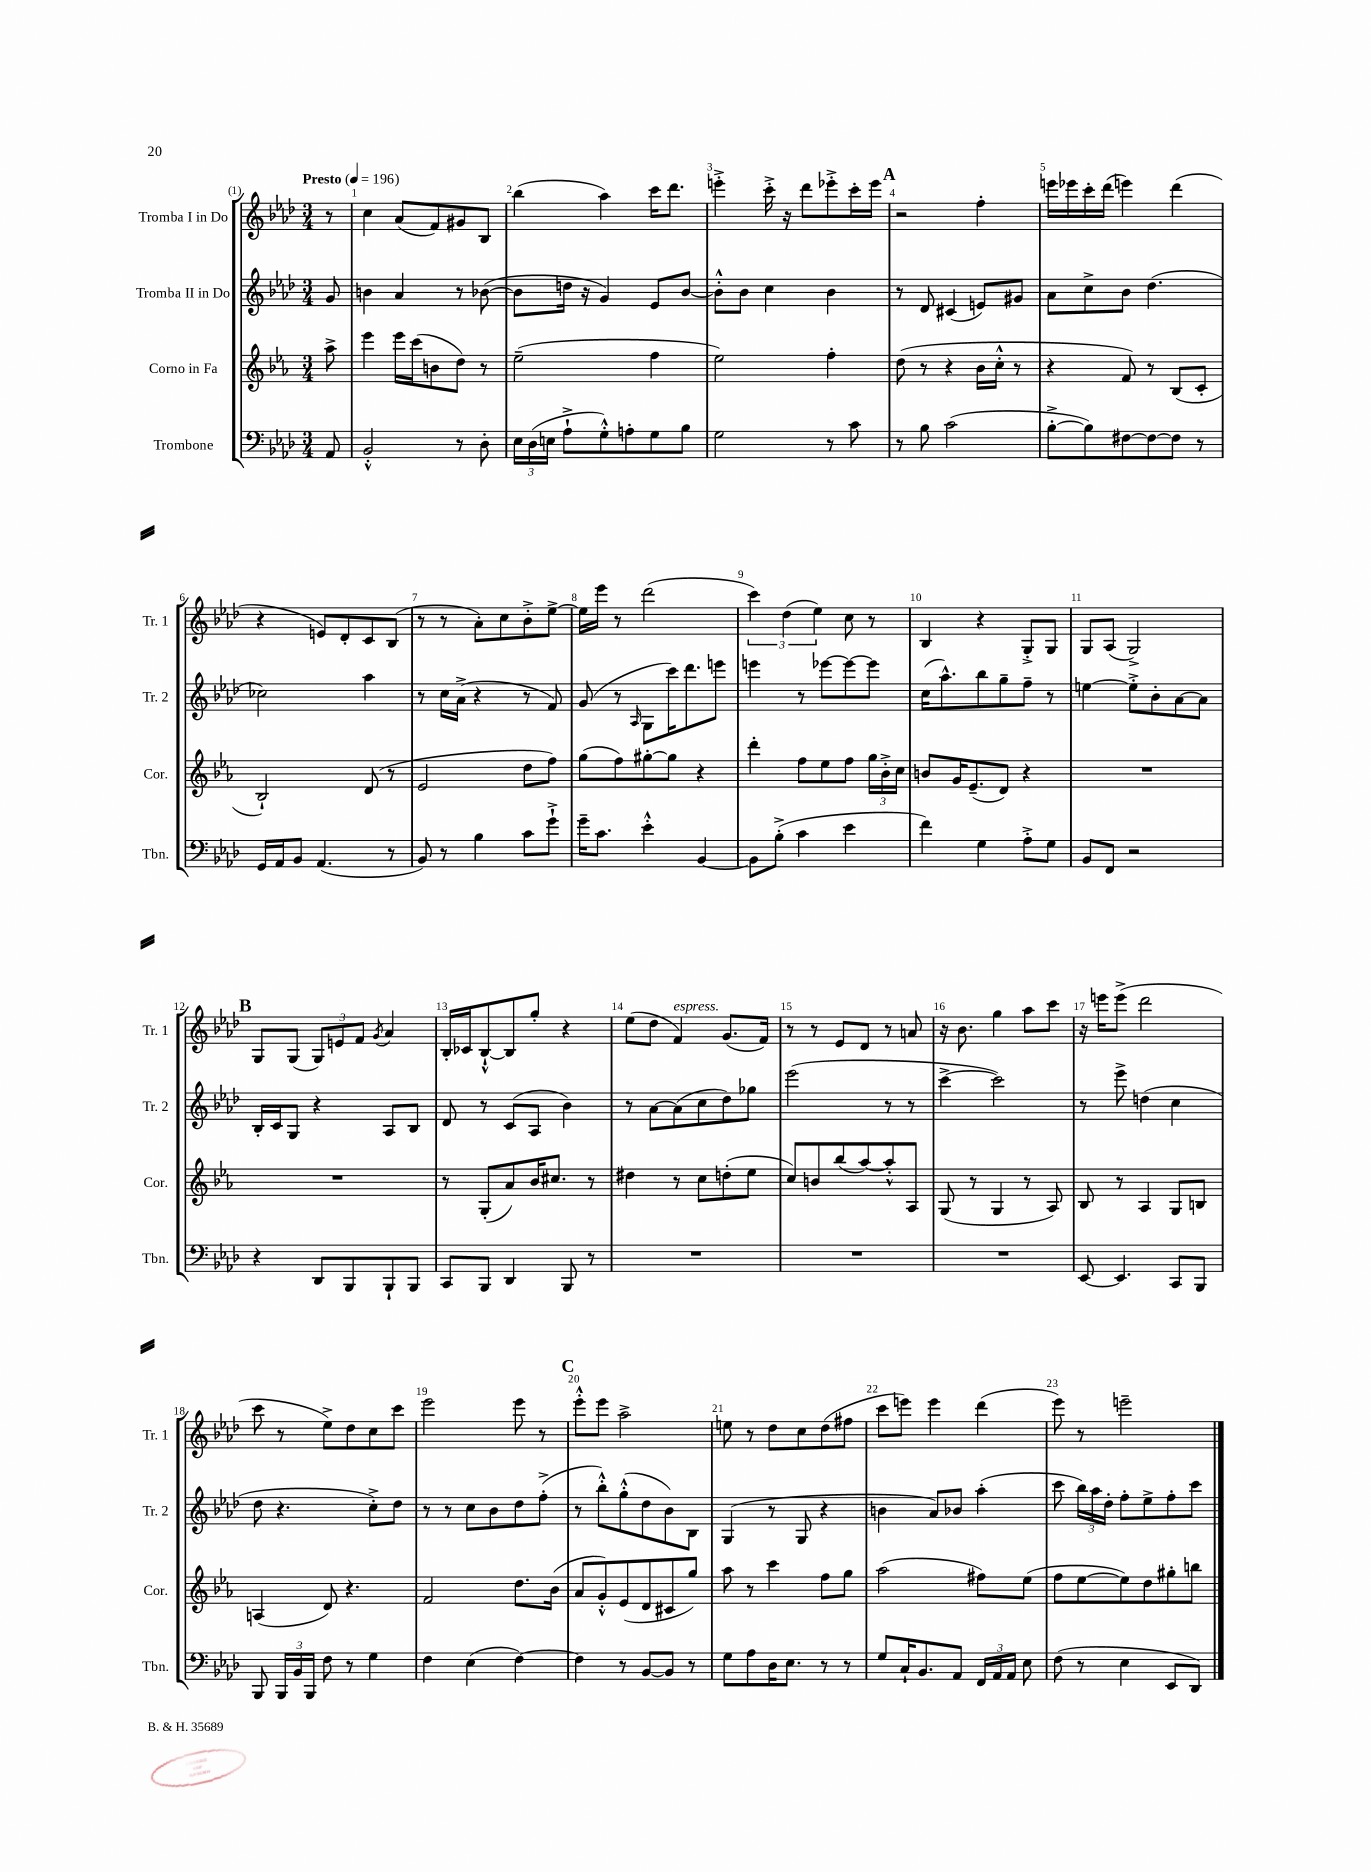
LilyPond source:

<<
\new StaffGroup <<
\new Staff = "s0" \with { instrumentName = "Tromba I in Do" shortInstrumentName = "Tr. 1" } {
    \clef treble \key aes \major \numericTimeSignature \time 3/4 \partial 8 \tempo "Presto" 4 = 196
    \autoBeamOff r8 |
    c''4 aes'8[( f'8) gis'8 bes8] |
    bes''4( aes''4) c'''16[ des'''8.] |
    e'''4-.-> c'''16-.-> r16 des'''8[ ees'''8-.-> c'''16-. ees'''16] |
    \mark \markup { \bold "A" } r2 f''4-. |
    e'''16[ ees'''16 c'''16-. des'''16]( e'''4) des'''4( |
    r4 e'8[) des'8-. c'8 bes8]( |
    r8 r8 aes'8[-.) c''8 bes'8-.-> ees''8]~-> |
    ees''16[ ees'''16] r8 des'''2( |
    \tuplet 3/2 { c'''4) des''4( ees''4) } c''8 r8 |
    bes4 r4 g8[-.-> g8] |
    g8[ aes8]( g2->) |
    \mark \markup { \bold "B" } g8[ g8]( \tuplet 3/2 { g8[) e'8 f'8] } \acciaccatura { g'8 } aes'4 |
    bes16[-. ces'16 bes8~-!-^ bes8 g''8]-. r4 |
    ees''8[( des''8] f'4^\markup { \italic "espress." }) g'8.[( f'16]) |
    r8 r8 ees'8[ des'8] r8 a'8 |
    r16 bes'8. g''4 aes''8[ c'''8] |
    r16 e'''16[ e'''8]->( des'''2 |
    c'''8 r8 ees''8[->) des''8 c''8 c'''8] |
    ees'''2 ees'''8 r8 |
    \mark \markup { \bold "C" } ees'''8[-.-^ ees'''8] aes''2-> |
    e''8 r8 des''8[ c''8 des''8( fis''8] |
    c'''8[ e'''8]) e'''4 des'''4( |
    ees'''8) r8 e'''2-- \bar "|." |
}
\new Staff = "s1" \with { instrumentName = "Tromba II in Do" shortInstrumentName = "Tr. 2" } {
    \clef treble \key aes \major \numericTimeSignature \time 3/4 \partial 8
    \autoBeamOff g'8 |
    b'4 aes'4 r8 bes'8~( |
    bes'8[ d''16] r16 g'4) ees'8[ bes'8]~ |
    bes'8[-.-^ bes'8] c''4 bes'4 |
    \mark \markup { \bold "A" } r8 des'8 cis'4( e'8[) gis'8] |
    aes'8[ c''8-> bes'8] des''4.( |
    ces''2) aes''4 |
    r8 c''16[ aes'16]->( r4 r8 f'8) |
    g'8( r8 \grace { aes16 } g8[ c'''16) des'''8. e'''8] |
    e'''4 r8 ees'''8[~ ees'''8~ ees'''8] |
    c''16[( aes''8.-^) bes''8 g''8-- f''8]-- r8 |
    e''4~ e''8[-.-> bes'8-. aes'8~ aes'8] |
    \mark \markup { \bold "B" } bes16[-. c'16 g8] r4 aes8[ bes8] |
    des'8 r8 c'8[( aes8] bes'4) |
    r8 aes'8[~ aes'8( c''8 des''8) ges''8] |
    ees'''2( r8 r8 |
    c'''4~-> c'''2) |
    r8 ees'''8-> d''4( c''4 |
    des''8 r4. c''8[-.->) des''8] |
    r8 r8 c''8[ bes'8 des''8 f''8]-.->( |
    \mark \markup { \bold "C" } r8 bes''8[-.-^) g''8-.-^( des''8 bes'8) bes8] |
    g4( r8 g8 r4 |
    b'4 aes'8[) bes'8] aes''4-.( |
    c'''8 \tuplet 3/2 { bes''16[) aes''16 des''16]-. } f''8[-. ees''8-> f''8-. c'''8] \bar "|." |
}
\new Staff = "s2" \with { instrumentName = "Corno in Fa" shortInstrumentName = "Cor." } {
    \clef treble \key ees \major \numericTimeSignature \time 3/4 \partial 8
    \autoBeamOff aes''8-> |
    ees'''4 ees'''16[ c'''16( b'8 d''8]) r8 |
    ees''2--( f''4 |
    ees''2) f''4-. |
    \mark \markup { \bold "A" } d''8( r8 r4 bes'16[ c''16]-.-^ r8 |
    r4 f'8) r8 bes8[( c'8]-. |
    bes2-!) d'8( r8 |
    ees'2 d''8[ f''8]) |
    g''8[( f''8) gis''8~-. gis''8] r4 |
    d'''4-. f''8[ ees''8 f''8] \tuplet 3/2 { g''16[ bes'16-.-> c''16] } |
    b'8[ g'16 ees'8.--( d'8]) r4 |
    R2. |
    \mark \markup { \bold "B" } R2. |
    r8 g8[-.( aes'8) bes'16 cis''8.] r8 |
    dis''4 r8 c''8[ d''8-.( ees''8] |
    c''8[) b'8 bes''8( aes''8~) aes''8-.-^ aes8] |
    g8( r8 g4 r8 aes8) |
    bes8 r8 aes4 g8[ b8] |
    a4( d'8) r4. |
    f'2 d''8.[ bes'16]( |
    \mark \markup { \bold "C" } aes'8[ g'8-.-^) ees'8( d'8 cis'8 g''8]) |
    aes''8 r8 c'''4 f''8[ g''8] |
    aes''2( fis''8[) ees''8]( |
    f''8[ ees''8~ ees''8) d''8 gis''8-. b''8] \bar "|." |
}
\new Staff = "s3" \with { instrumentName = "Trombone" shortInstrumentName = "Tbn." } {
    \clef bass \key aes \major \numericTimeSignature \time 3/4 \partial 8
    \autoBeamOff aes,8 |
    bes,2-.-^ r8 des8-. |
    \tuplet 3/2 { ees16[ des16( e16] } aes8[-!-> g8-.-^) a8-. g8 bes8] |
    g2 r8 c'8 |
    \mark \markup { \bold "A" } r8 bes8 c'2( |
    bes8[~-.-> bes8) fis8~ fis8~ fis8] r8 |
    g,16[ aes,16 bes,8] aes,4.( r8 |
    bes,8) r8 bes4 c'8[ g'8]-!-> |
    g'16[-- c'8.] ees'4-.-^ bes,4~ |
    bes,8[ bes8]-.->( c'4 ees'4 |
    f'4) g4 aes8[-.-> g8] |
    bes,8[ f,8] r2 |
    \mark \markup { \bold "B" } r4 des,8[ bes,,8 bes,,8-! bes,,8] |
    c,8[ bes,,8] des,4 bes,,8 r8 |
    R2. |
    R2. |
    R2. |
    ees,8~ ees,4. c,8[ bes,,8] |
    bes,,8 \tuplet 3/2 { bes,,16[ bes,16 bes,,16] } f8 r8 g4 |
    f4 ees4( f4~) |
    \mark \markup { \bold "C" } f4 r8 bes,8[~ bes,8] r8 |
    g8[ aes8 des16 ees8.] r8 r8 |
    g8[ c16-! bes,8. aes,8] \tuplet 3/2 { f,16[ aes,16 aes,16] } ees8 |
    f8( r8 ees4 ees,8[ des,8]) \bar "|." |
}
>>
>>
\layout { \context { \Score \override BarNumber.break-visibility = ##(#f #t #t) barNumberVisibility = #all-bar-numbers-visible } }
